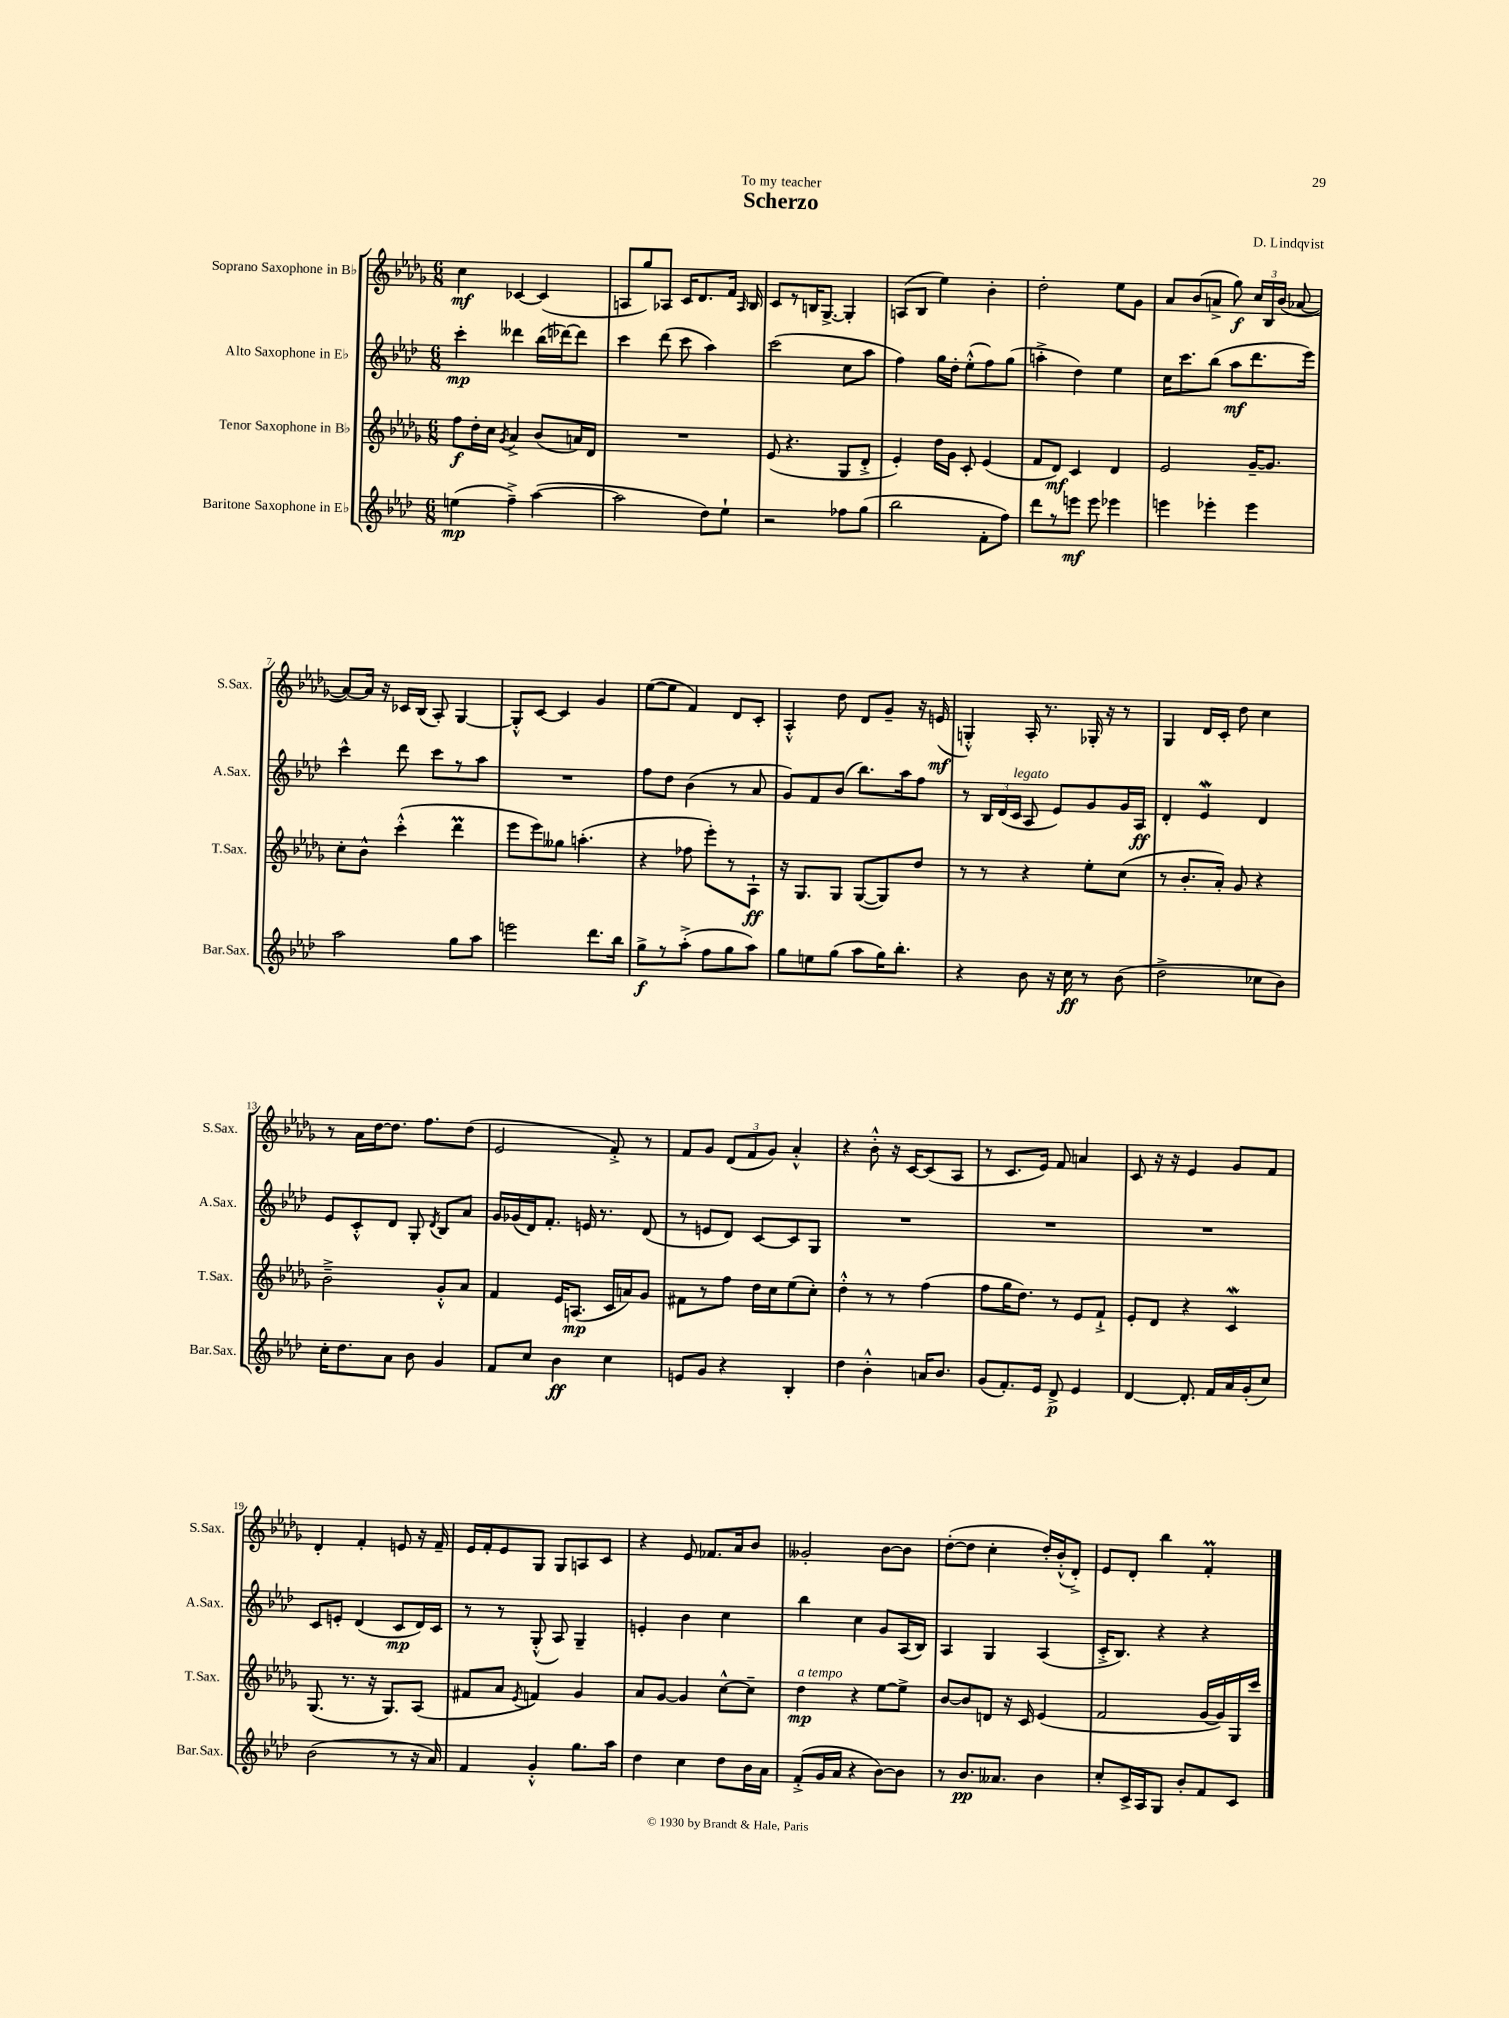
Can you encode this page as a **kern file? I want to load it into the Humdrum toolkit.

**kern	**kern	**kern	**kern
*staff4	*staff3	*staff2	*staff1
*clefG2	*clefG2	*clefG2	*clefG2
*k[b-e-a-d-]	*k[b-e-a-d-g-]	*k[b-e-a-d-]	*k[b-e-a-d-g-]
*M6/8	*M6/8	*M6/8	*M6/8
(4ee\	8ff\L	4ccc'\	4cc\
.	16dd-'\L	.	.
.	16cc\JJ	.	.
.	8qg-/	.	.
4ff~^\)	4a-^/	4ddd--\	[4c-/
([4aa-\	(8b-/L	(16bb-\LL	(4c-/]
.	.	[16ddd-\J)	.
.	16a/L)	8ddd-\]J	.
.	16d-/JJ	.	.
=	=	=	=
2aa-\]	2.r	4ccc\	8A/L
.	.	.	8gg-/)
.	.	(8ddd-\	8A-/J
.	.	8ccc\	16c/LK
.	.	.	8.d-/
8dd-\L)	.	4aa-\)	.
8ee-`\J	.	.	16f/Jk
.	.	.	16qqA-/
.	.	.	16B-/
=	=	=	=
2r	(8e-/	(2ccc\	8c/L
.	4.r	.	8r
.	.	.	16B/K
.	.	.	[8.G-^/J
8ff-\L	8G-/L	8cc\L	4G-'/]
(8gg\J	8d-'^/J	8aa-\J	.
=	=	=	=
2bb-\	4e-'/)	4ff\)	(8A/L
.	.	.	8B-/J
.	16dd-\LL	16gg\LL	4ee-\)
.	16g-\JJ	16dd-'\JJ	.
.	8c'/	(8ee-'^^\L	.
8f'\L	(4e-/	8ff\)	4b-'\
8ff\J)	.	(8gg\J	.
=	=	=	=
8ddd-\L	8f/L	4aa'^\	2dd-'\
8r	8d-/J)	.	.
8eee\J	4c/	4dd-\)	.
8eee\	.	.	.
4eee-\	4d-/	4ee-\	8ee-\L
.	.	.	8g-\J
=	=	=	=
4eee\	2e-/	16cc\LK	8a-/L
.	.	8.ccc\	.
.	.	.	(8b-/
4eee-'\	.	(8bb-\J	8a^/J
.	.	8aa-\L	8gg-\)
4eee-\	[16g-~/LK	8.ddd-\	24cc/LL
.	.	.	24B-/
.	8.g-/]J	.	.
.	.	.	(24b-/JJ
.	.	.	[8a-/
.	.	16eee-\Jk)	.
=	=	=	=
2aa-\	8cc'\L	4ccc^^\	8a-/_L)
.	8b-^^\J	.	16a-/]Jk
.	.	.	16r
.	(4ccc'^^\	8ddd-\	16c-/LL
.	.	.	(16B-/JJ
.	.	8ccc\L	8A-'/)
8gg\L	4ddd-\	8r	[4G-/
8aa-\J	.	8aa-\J	.
=	=	=	=
2eee\	8eee-\L	2.r	8G-'^^/]L
.	8eee-\)	.	[8c/J
.	8gg--\J	.	4c/]
.	(4.aa'\	.	.
8.ddd-\L	.	.	4g-/
16bb-\Jk	.	.	.
=	=	=	=
8gg^\L	4r	8ff\L	([8ee-\L
8r	.	8dd-\J	8ee-\]J
(8aa-'^\J	8ff-\	(4b-\	4f/)
8ff\L	8eee-'\L)	.	.
8gg\	8r	8r	8d-/L
8aa-\J)	8A-`\J	8a-/	8c'/J
=	=	=	=
8gg\L	16r	8g/L)	4A-'^^/
.	8.G-/L	.	.
8ee\	.	8f/	.
(8gg\J	8G-/J	(8b-/J	8dd-\
8aa-\L	([8G-/L	8.bb-\L)	8d-/L
16gg\K)	8G-/])	.	8g-~/J
8.bb-'\J	.	16aa-\k	.
.	8dd-/J	8ff\J	16r
.	.	.	(16e/
=	=	=	=
4r	8r	8r	4G'^^/)
.	8r	24B-/LL	.
.	.	(24d-/	.
.	.	24c/JJ	.
8b-\	4r	8A-/	16A-'/
.	.	.	8.r
16r	.	8e-/L)	.
16cc\	.	.	.
8r	8ee-'\L	8g/	16G-'/
.	.	.	16r
(8b-\	(8cc\J	16g/L	8r
.	.	16A-/JJ	.
=	=	=	=
2dd-^\	8r	4d-'/	4G-/
.	8.b-'/L	.	.
.	.	4e-/	16d-/LL
.	16a-'/Jk)	.	16c'/JJ
.	8g-/	.	8dd-\
8cc-\L	4r	4d-/	4cc\
8b-\J)	.	.	.
=	=	=	=
16cc'\LK	2b-~^\	8e-/L	8r
8.dd-\	.	.	.
.	.	8c'^^/	16a-\LL
.	.	.	[16dd-\J
8a-\J	.	8d-/J	8.dd-\]J
8b-\	.	8G'/	.
.	.	.	8.ff\L
.	.	8qd-/	.
4g/	8g-'^^/L	8B-/L	.
.	8a-/J	8a-/J	(8dd-\J
=	=	=	=
8f/L	4f/	16g/LL	2e-/
.	.	(16g-/	.
8cc/J	.	16d-/J)	.
.	.	8.f'/J	.
4b-\	16e-/LK	.	.
.	(8.A/J	.	.
.	.	16e/	.
.	.	8.r	.
4cc\	16c/LL	.	8f'^/)
.	16a/J)	.	.
.	8g-/J	(8d-/	8r
=	=	=	=
8e/L	8f#\L	8r	8f/L
8g/J	8r	8e/L	8g-/J
4r	8ff\J	8d-/J)	(12d-/L
.	.	.	12f/
.	16dd-\LL	[8c/L	.
.	.	.	12g-/J)
.	16cc\J	.	.
4B-'/	(8ee-\	8c/]	4a-'^^/
.	8cc'\J)	8G/J	.
=	=	=	=
4dd-\	4dd-'^^\	2.r	4r
4b-'^^\	8r	.	8b-'^^\
.	8r	.	16r
.	.	.	[16c/LK
16a/LK	(4ff\	.	(8c/]
8.b-/J	.	.	.
.	.	.	8A-/J
=	=	=	=
(8g/L	8ff\L	2.r	8r
8.f'/)	16gg-\K	.	8.c/L
.	8.dd-\J)	.	.
16e-/Jk	.	.	16e-/Jk)
8d-^/	8r	.	8f/
4e-/	8e-/L	.	4a/
.	8f`^/J	.	.
=	=	=	=
[4d-/	8e-'/L	2.r	8c/
.	8d-/J	.	16r
.	.	.	16r
8.d-'/]	4r	.	4e-/
16f/LL	.	.	.
16a-/	4c/	.	8g-/L
(16g'/J	.	.	.
8cc/J)	.	.	8f/J
=	=	=	=
(2b-\	(8.G-/	8c/L	4d-'/
.	.	8e'/J	.
.	8.r	.	.
.	.	(4d-/	4f'/
.	16r	.	.
.	8.G-/L)	.	.
8r	.	8c/L	8e/
16r	(8A-/J	16d-/L)	16r
16a-/)	.	16c/JJ	16f~/
=	=	=	=
4f/	8f#/L	8r	16e-/LL
.	.	.	16f'/J
.	8a-/J	8r	8e-/
.	8qe-/	.	.
4g'^^/	4f/)	(8G'^^/	8G-/J
.	.	8A-/)	8G-/L
8.gg\L	4g-/	4G~/	8A/
.	.	.	8c/J
16aa-\Jk	.	.	.
=	=	=	=
4dd-\	8a-/L	4e'/	4r
.	[8g-/J	.	.
4cc\	4g-/]	4b-\	8e-/
.	.	.	8.f-/L
8dd-\L	[8cc^^\L	4cc\	.
.	.	.	16a-/k
16b-\L	8cc~\]J	.	8b-/J
16a-\JJ	.	.	.
=	=	=	=
(8f'^/L	4dd-\	4bb-\	2g--'/
16g/L	.	.	.
16a-/JJ	.	.	.
4r	4r	4cc\	.
[8b-\L)	[8ee-\L	8g/L	[8b-\L
8b-\]J	8ee-^\]J	(16A-/L	8b-\]J
.	.	16B-/JJ)	.
=	=	=	=
8r	[8b-/L	4A-/	([8dd-'\L
8.b-/L	8b-/]	.	8dd-\]J
.	8d/J	4G/	4cc'\
8.a--/J	.	.	.
.	16r	.	.
.	16c/	.	.
4b-\	(4e-/	(4A-/	16dd-'/LL)
.	.	.	(16b-'^^/J
.	.	.	8d-'^/J)
=	=	=	=
8cc'/L	2f/	16c'^/LK	8e-/L
.	.	8.B-/J)	.
16c^/L	.	.	8d-'/J
16A-/J	.	.	.
8G/J	.	4r	4bb-\
8b-'/L	.	.	.
8f/	[16g-/LL	4r	4f'/
.	16g-/])	.	.
8c/J	16G-/	.	.
.	16ccc/JJ	.	.
==	==	==	==
*-	*-	*-	*-
